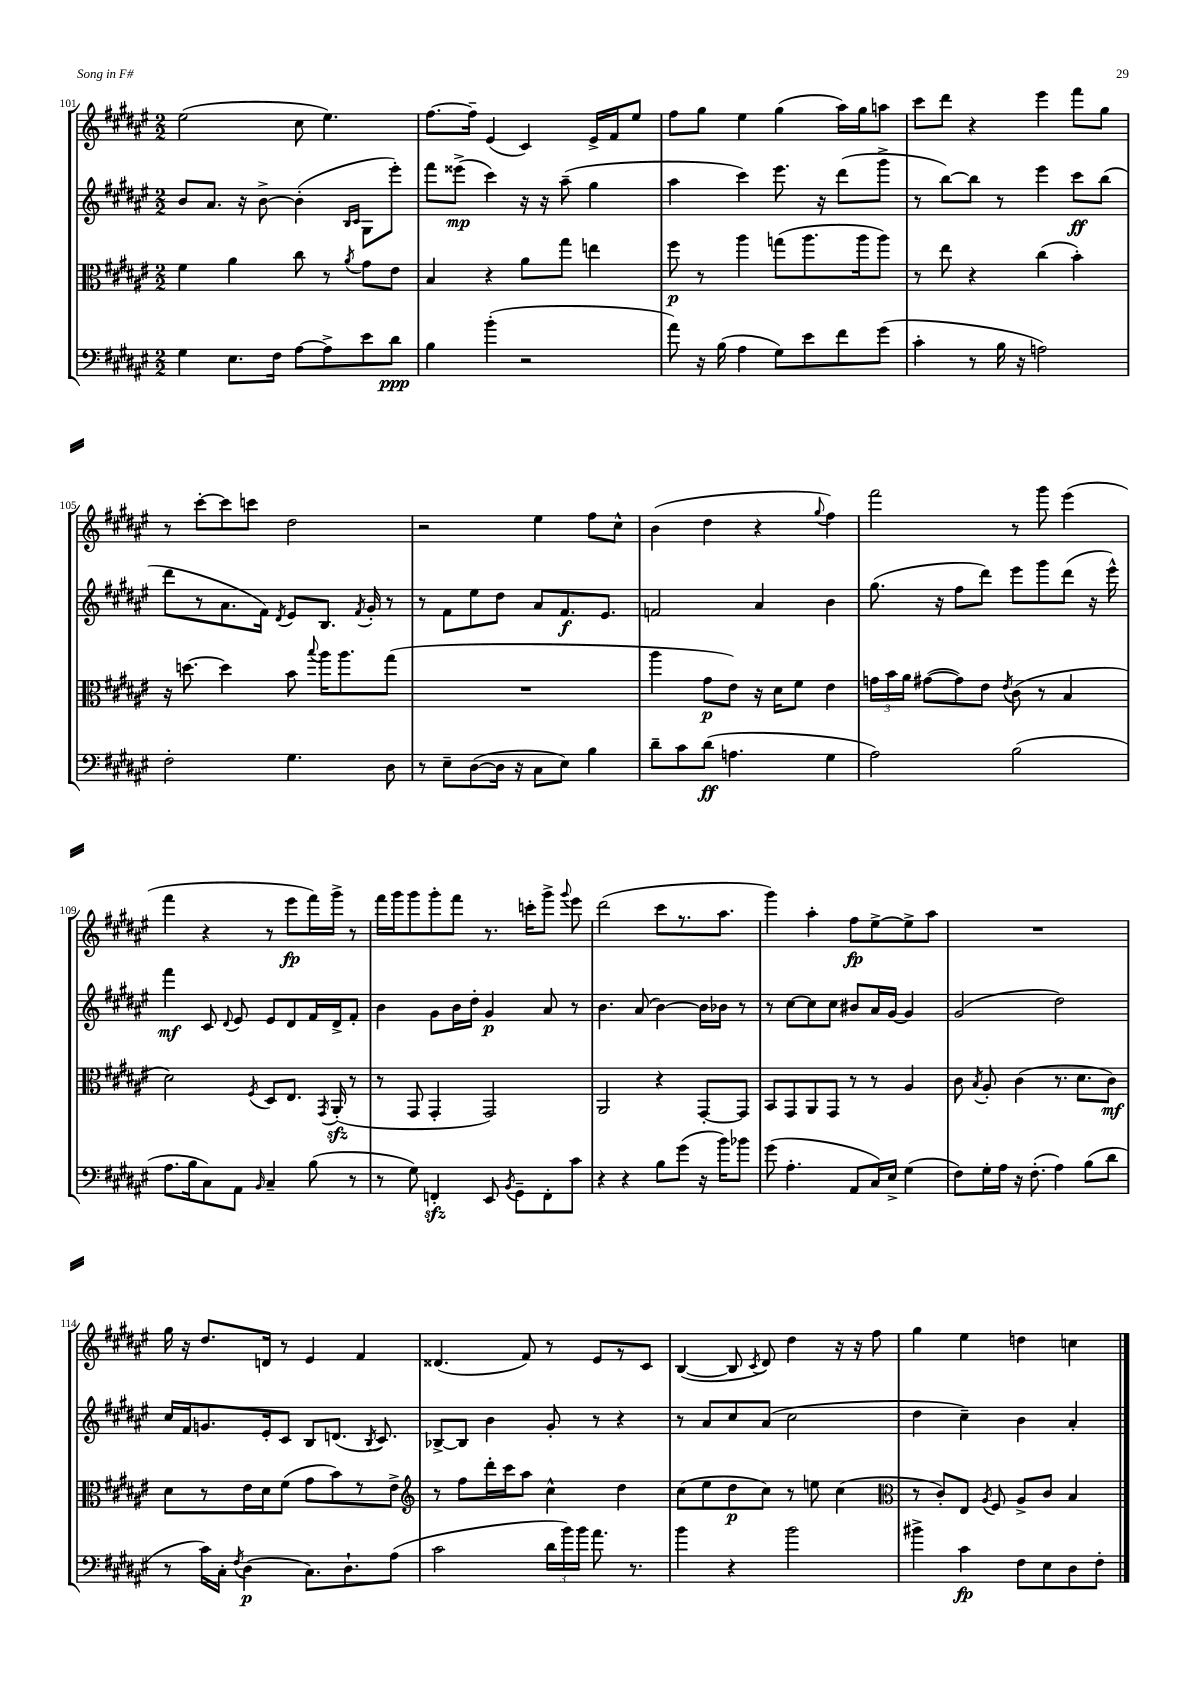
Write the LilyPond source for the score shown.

<<
\new StaffGroup <<
\new Staff = "s0" {
    \clef treble \key fis \major \numericTimeSignature \time 2/2
    \autoBeamOff eis''2( cis''8 eis''4.) |
    fis''8.[~ fis''16]-- eis'4( cis'4) eis'16[-> fis'16 eis''8] |
    fis''8[ gis''8] eis''4 gis''4( ais''16[) gis''16 a''8] |
    cis'''8[ dis'''8] r4 eis'''4 fis'''8[ gis''8] |
    r8 cis'''8[~-. cis'''8 c'''8] dis''2 |
    r2 eis''4 fis''8[ cis''8]-^ |
    b'4( dis''4 r4 \appoggiatura { gis''8 } fis''4) |
    fis'''2 r8 gis'''8 eis'''4( |
    fis'''4 r4 r8 eis'''8[\fp fis'''16) gis'''16]-> r8 |
    fis'''16[ gis'''16 gis'''8 gis'''8-. fis'''8] r8. c'''16[-. gis'''8]-> \appoggiatura { gis'''8 } eis'''8 |
    dis'''2( cis'''8[ r8. ais''8.] |
    gis'''4) ais''4-. fis''8[\fp eis''8~-> eis''8-> ais''8] |
    R1 |
    gis''16 r16 dis''8.[ d'16] r8 eis'4 fis'4 |
    disis'4.( fis'8) r8 eis'8[ r8 cis'8] |
    b4~( b8 \acciaccatura { cis'8 } dis'8) dis''4 r16 r16 fis''8 |
    gis''4 eis''4 d''4 c''4 \bar "|." |
}
\new Staff = "s1" {
    \clef treble \key fis \major \numericTimeSignature \time 2/2
    \autoBeamOff b'8[ ais'8.] r16 b'8~-> b'4-.( \grace { b16[ cis'16] } gis8[ eis'''8]-.) |
    fis'''8[ eisis'''8]->\mp( cis'''4) r16 r16 ais''8--( gis''4 |
    ais''4 cis'''4) eis'''8. r16 dis'''8[( gis'''8]-> |
    r8 b''8[~) b''8] r8 eis'''4 cis'''8[\ff b''8]( |
    dis'''8[ r8 ais'8. fis'16]) \acciaccatura { dis'8 } eis'8[ b8.] \acciaccatura { fis'8 } gis'16-. r8 |
    r8 fis'8[ eis''8 dis''8] ais'8[ fis'8.\f eis'8.] |
    f'2 ais'4 b'4 |
    gis''8.( r16 fis''8[ dis'''8]) eis'''8[ gis'''8 dis'''8]( r16 eis'''16-^) |
    fis'''4\mf cis'8 \appoggiatura { dis'8 } eis'8 eis'8[ dis'8 fis'16 dis'16-> fis'8]-. |
    b'4 gis'8[ b'16 dis''16]-. gis'4\p ais'8 r8 |
    b'4. ais'8( b'4~) b'16[ bes'16] r8 |
    r8 cis''8[~ cis''8 cis''8] bis'8[ ais'16 gis'16]~ gis'4 |
    gis'2( dis''2) |
    cis''16[ fis'16 g'8. eis'16-. cis'8] b8[ d'8.]( \acciaccatura { b8 } cis'8.) |
    bes8[~-> bes8] b'4 gis'8-. r8 r4 |
    r8 ais'8[ cis''8 ais'8]( cis''2 |
    dis''4 cis''4--) b'4 ais'4-. \bar "|." |
}
\new Staff = "s2" {
    \clef alto \key fis \major \numericTimeSignature \time 2/2
    \autoBeamOff fis'4 ais'4 cis''8 r8 \acciaccatura { ais'8 } gis'8[ eis'8] |
    b4 r4 ais'8[ gis''8] e''4 |
    fis''8\p r8 ais''4 g''8[( ais''8. ais''16 ais''8]) |
    r8 eis''8 r4 cis''4( b'4-.) |
    r16 d''8.~ d''4 b'8 \appoggiatura { b''8 } ais''16[ ais''8. gis''8]( |
    R1 |
    ais''4 gis'8[\p eis'8]) r16 dis'16[ fis'8] eis'4 |
    \tuplet 3/2 { g'16[ b'16 ais'16] } gis'8[~( gis'8) eis'8] \acciaccatura { eis'8 } cis'8( r8 b4 |
    dis'2) \acciaccatura { fis8 } dis8[ eis8.] \acciaccatura { gis,8 } ais,16-.\sfz( r8 |
    r8 gis,8 gis,4-. gis,2) |
    ais,2 r4 gis,8[~-. gis,8] |
    b,8[ gis,8 ais,8 gis,8] r8 r8 ais4 |
    cis'8 \acciaccatura { b8 } ais8-. cis'4( r8. dis'8.[ cis'8]\mf) |
    dis'8[ r8 eis'16 dis'16 fis'8]( gis'8[ b'8) r8 eis'8]-> |
    \clef treble r8 fis''8[ dis'''16-. cis'''16 ais''8] cis''4-^ dis''4 |
    cis''8[( eis''8 dis''8\p cis''8]) r8 e''8 cis''4( |
    \clef alto r8 cis'8[-.) eis8] \acciaccatura { ais8 } fis8 ais8[-> cis'8] b4 \bar "|." |
}
\new Staff = "s3" {
    \clef bass \key fis \major \numericTimeSignature \time 2/2
    \autoBeamOff gis4 eis8.[ fis16] ais8[~ ais8-> eis'8 dis'8]\ppp |
    b4 b'4-.( r2 |
    ais'8) r16 b16( ais4 gis8[) eis'8 fis'8 gis'8]( |
    cis'4-. r8 b16 r16 a2) |
    fis2-. gis4. dis8 |
    r8 eis8[-- dis8~( dis16] r16 cis8[ eis8]) b4 |
    dis'8[-- cis'8 dis'8]\ff( a4. gis4 |
    ais2) b2( |
    ais8.[ b16 cis8) ais,8] \grace { b,16 } cis4-- b8( r8 |
    r8 gis8) f,4-.\sfz eis,8 \acciaccatura { b,8 } gis,8[-- f,8-. cis'8] |
    r4 r4 b8[ gis'8]( r16 b'16[) bes'8] |
    gis'8( ais4.-. ais,8[ cis16) eis16]-> gis4( |
    fis8[) gis16-. ais16] r16 fis8.-.( ais4) b8[( dis'8] |
    r8 cis'16[) cis16]-. \acciaccatura { fis8 } dis4\p( cis8.[) dis8.-! ais8]( |
    cis'2 \tuplet 3/2 { dis'16[ b'16) b'16] } ais'8. r8. |
    b'4 r4 b'2 |
    bis'4-> cis'4\fp fis8[ eis8 dis8 fis8]-. \bar "|." |
}
>>
>>
\layout { \context { \Score currentBarNumber = #101 } }
